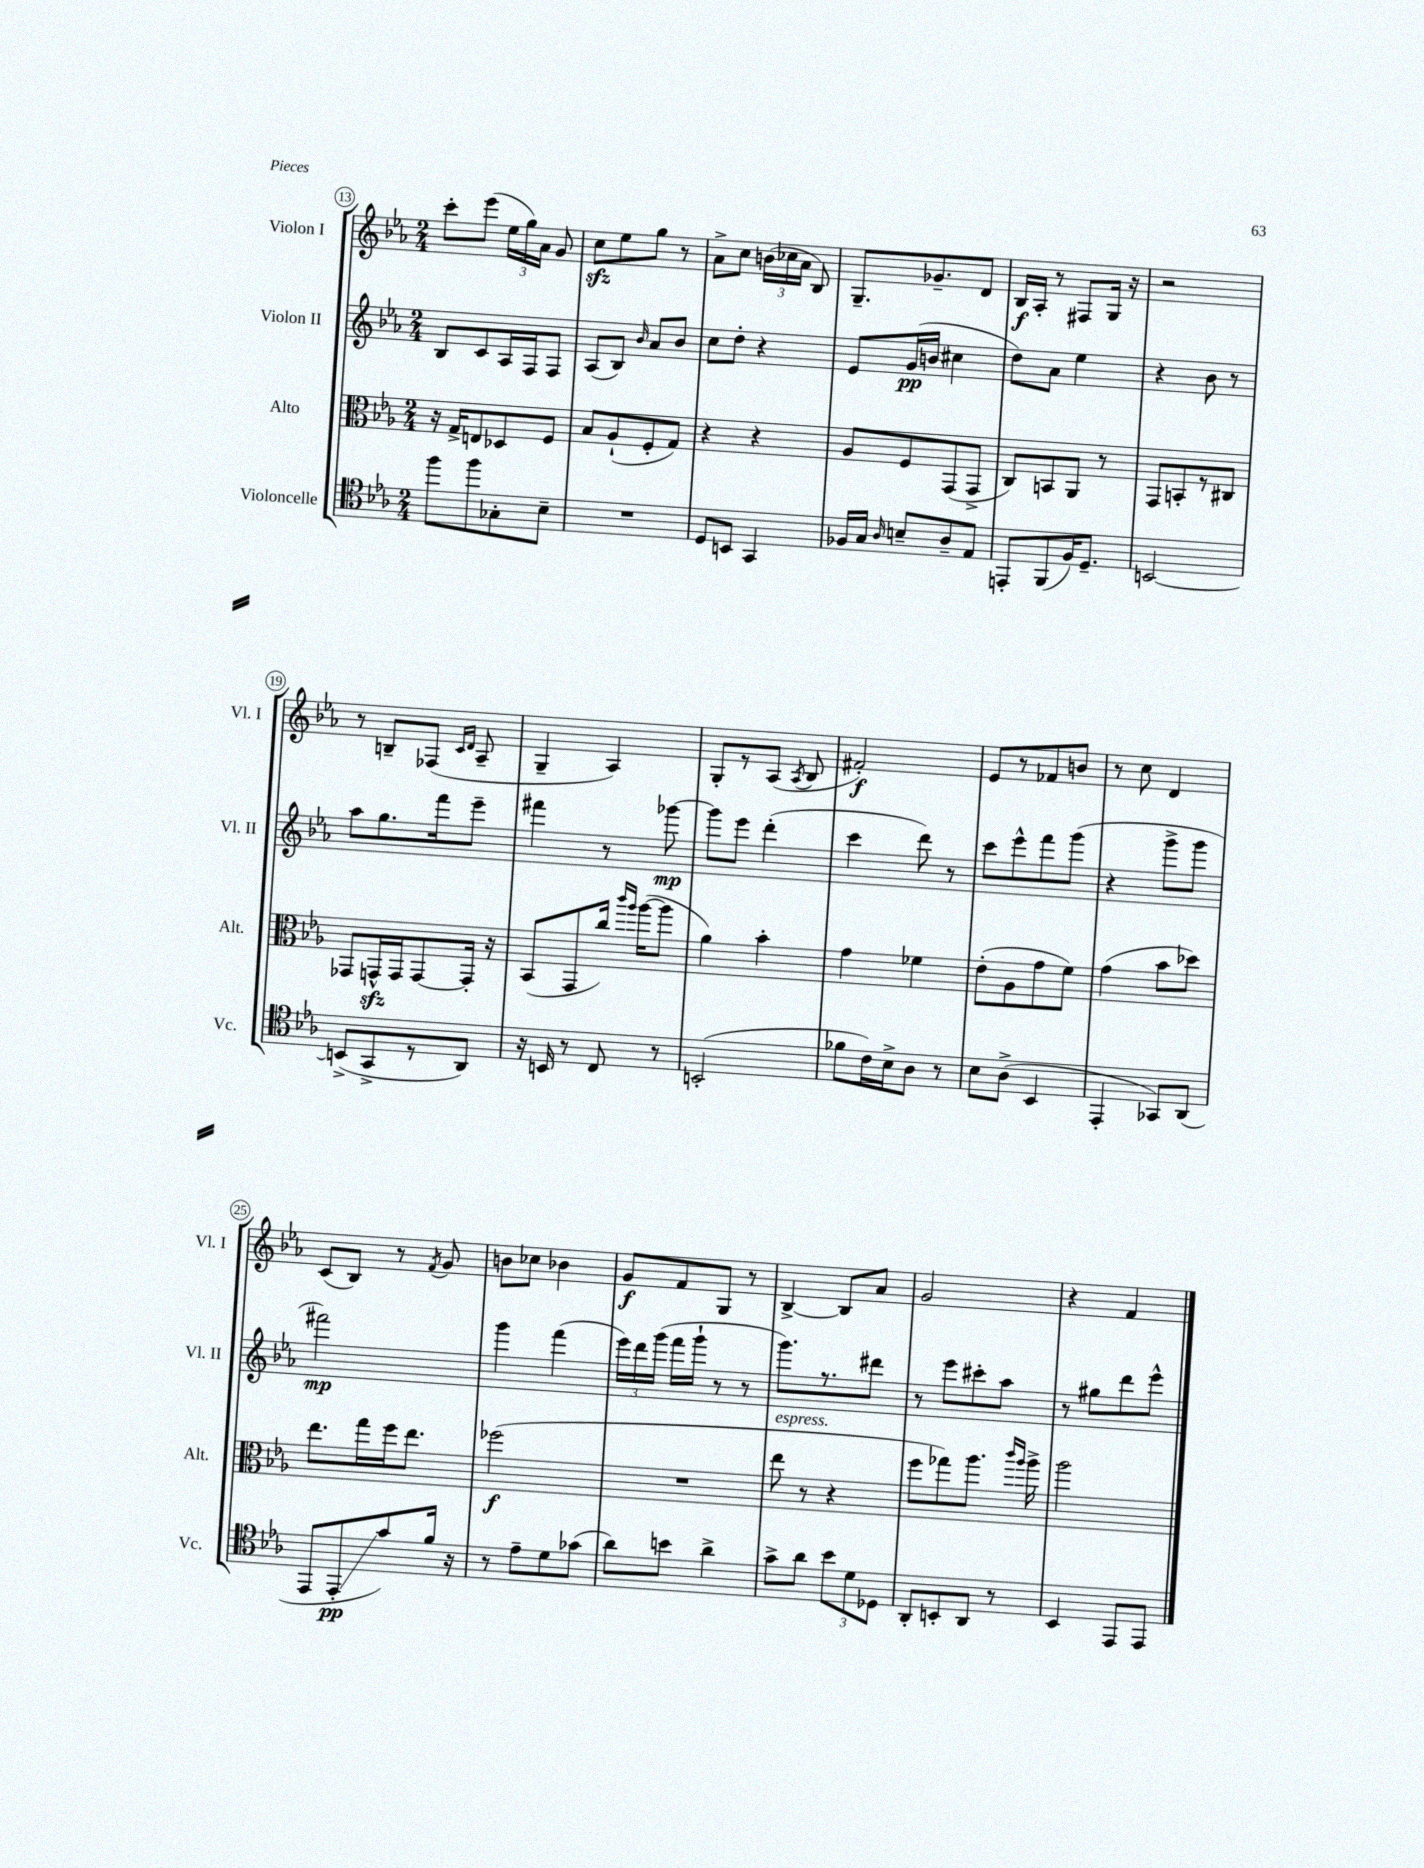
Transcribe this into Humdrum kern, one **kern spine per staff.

**kern	**kern	**kern	**kern
*staff4	*staff3	*staff2	*staff1
*clefC4	*clefC3	*clefG2	*clefG2
*k[b-e-a-]	*k[b-e-a-]	*k[b-e-a-]	*k[b-e-a-]
*M2/4	*M2/4	*M2/4	*M2/4
8ff	16r	8B-	8ccc'
.	16G^	.	.
8ff	8E	8c	(8eee-
8G-'	8D-	16A-	24ee-
.	.	.	24gg)
.	.	16F	.
.	.	.	24a-
8B-~	8F	8F	8g
=	=	=	=
2r	8B-	(8A-	8cc
.	(8A-`	8B-)	8ee-
.	.	16qqb-	.
.	8F'	8a-	8gg
.	8G)	8b-	8r
=	=	=	=
8D	4r	8cc	8a-^
8BB	.	8dd'	8cc
4GG	4r	4r	(24b
.	.	.	24cc-
.	.	.	24a-
.	.	.	8B-)
=	=	=	=
16F-	8A-	8e-	8.G~
16G	.	.	.
16qqA-	.	.	.
8B~	8F	(16g	.
.	.	16b	8.g-~
8A-~	(8GG	4cc#	.
8E-	8GG^	.	8d
=	=	=	=
8EE'	8C)	8dd)	16B-
.	.	.	16A-'
(8FF	8BB	8a-	8r
16F)	8AA-	4ee-	8F#
8.D~	.	.	.
.	8r	.	16G
.	.	.	16r
=	=	=	=
[2BB	8GG	4r	2r
.	8BB'	.	.
.	8r	8b-	.
.	8C#	8r	.
=	=	=	=
(8BB^]	8GG-	8aa-	8r
8GG^	16GG^^	8.gg	8B~
.	16GG	.	.
8r	[8GG	.	(8F-
.	.	16fff	.
.	.	.	16qqc
.	.	.	16qqd
8AA-)	16GG']	8eee-~	8A-~
.	16r	.	.
=	=	=	=
16r	(8BB-	4fff#	4G~
16BB	.	.	.
8r	8GG	.	.
8C	16cc)	8r	4A-)
.	16qqccc	.	.
.	16qqaa-	.	.
.	([16aa-	.	.
8r	8aa-]	[8ggg-	.
=	=	=	=
(2BB'	4a-)	8ggg-]	8G'
.	.	8eee-	8r
.	4b-'	(4ddd'	(8A-
.	.	.	8qA-
.	.	.	8B-
=	=	=	=
8f-	4g	4ccc	2f#')
16c)	.	.	.
16B-^	.	.	.
8A-	4f-	8ddd)	.
8r	.	8r	.
=	=	=	=
8B-	(8e-'	8ccc	8e-
(8A-^	8A-	8eee-^^	8r
4BB-	8g	8fff	8f-
.	8f)	(8ggg	8b
=	=	=	=
4EE-'	(4g	4r	8r
.	.	.	8cc
8GG-)	8b-	8ggg^	4d
(8AA-	8dd-)	8ggg	.
=	=	=	=
8EE-	8.ee-	2fff#)	(8c
8EE-'	.	.	8B-)
.	16gg	.	.
8g)	16ff	.	8r
.	8.ee-	.	.
.	.	.	8qf
16f	.	.	8g
16r	.	.	.
=	=	=	=
8r	(2ff-	4ggg	8b
8e-~	.	.	8cc-
8d	.	(4fff	4b-
(8g-	.	.	.
=	=	=	=
8a-)	2r	24eee-)	8g
.	.	24ddd	.
.	.	(24ggg	.
8b	.	16fff	8f
.	.	16ggg`	.
4a-^	.	8r	8G
.	.	8r	8r
=	=	=	=
8g^	8ee-	8.ggg)	[4B-^
8a-	8r	.	.
.	.	8.r	.
12b-	4r	.	8B-]
12d	.	.	.
.	.	8ddd#	8a-
12D-	.	.	.
=	=	=	=
8AA-'	8ff	8r	2g
8BB'	8gg-)	8eee-	.
8AA-	8.aa-	8ccc#'	.
8r	.	8aa-	.
.	16qqccc	.	.
.	16qqaa-	.	.
.	16aa-^	.	.
=	=	=	=
4BB-	2aa-	8r	4r
.	.	8gg#	.
8EE-	.	8ddd	4f
8EE-	.	8eee-^^	.
==	==	==	==
*-	*-	*-	*-
